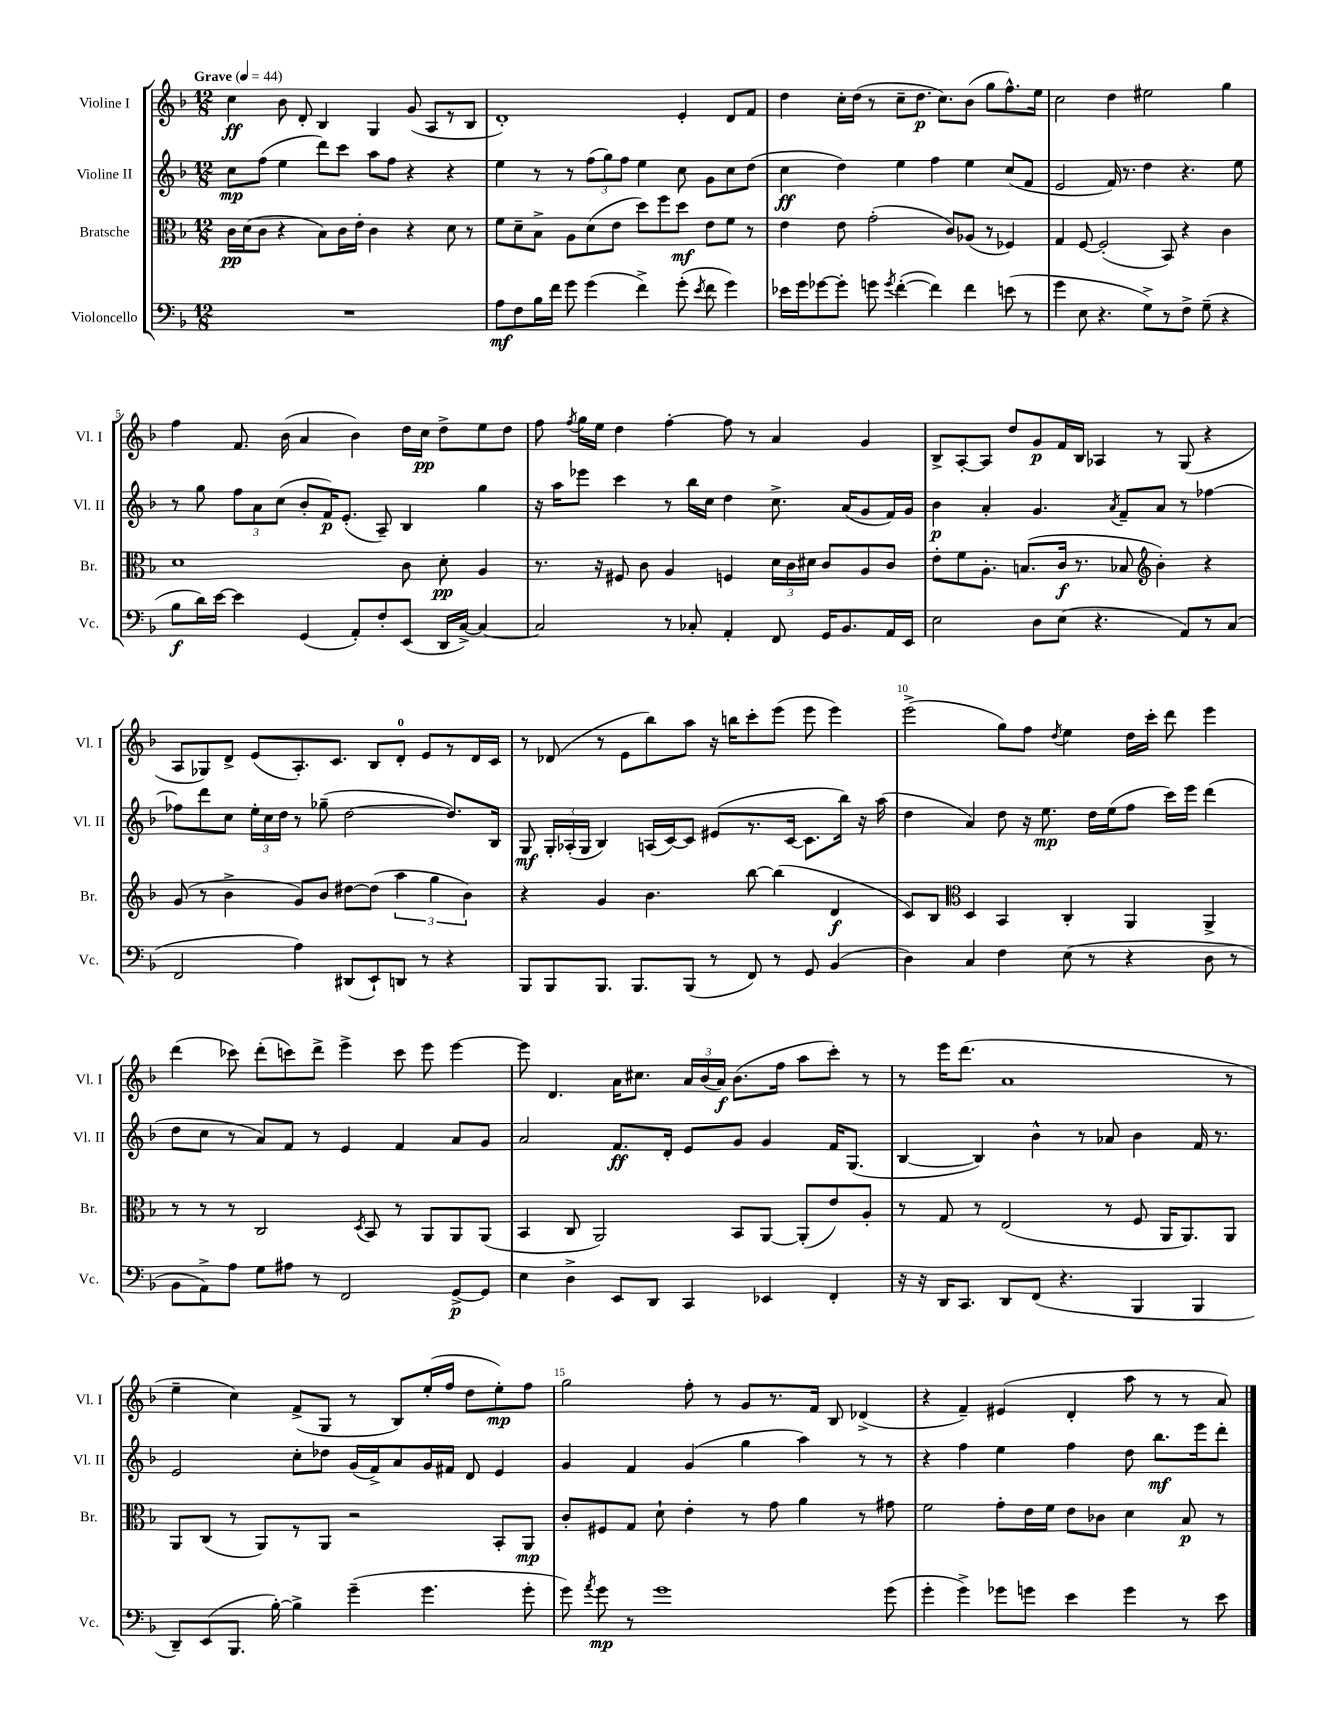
<<
\new StaffGroup <<
\new Staff = "s0" \with { instrumentName = "Violine I" shortInstrumentName = "Vl. I" } {
    \clef treble \key f \major \numericTimeSignature \time 12/8 \tempo "Grave" 4 = 44
    \autoBeamOff c''4\ff bes'8 d'8-. bes4 g4 g'8( a8[ r8 bes8] |
    d'1-.) e'4-. d'8[ f'8] |
    d''4 c''16[-. d''16]( r8 c''8[-- d''8.]\p c''8.[) bes'8]( g''8[ f''8.-^) e''16] |
    c''2 d''4 eis''2 g''4 |
    f''4 f'8. bes'16( a'4 bes'4) d''16[ c''16]\pp d''8[-> e''8 d''8] |
    f''8 \acciaccatura { f''8 } g''16[ e''16] d''4 f''4~-. f''8 r8 a'4 g'4 |
    bes8[-> a8~-. a8] d''8[ g'8\p f'16 bes16] aes4 r8 g8( r4 |
    a8[ ges8) d'8]-> e'8[( a8.-.) c'8.] bes8[ d'8]-0-. e'8[ r8 d'16 c'16] |
    r8 des'8( r8 e'8[ bes''8) a''8] r16 b''16[ c'''8-. e'''8]( e'''8 e'''4) |
    e'''2->( g''8[) f''8] \acciaccatura { d''8 } e''4 d''16[ c'''16]-. d'''8 e'''4 |
    d'''4( ces'''8) d'''8[-.( c'''8) d'''8]-> e'''4-> c'''8 e'''8 e'''4~ |
    e'''8 d'4. a'16[ cis''8.] \tuplet 3/2 { a'16[ bes'16( a'16]\f) } bes'8.[( f''16] a''8[ c'''8]-.) r8 |
    r8 e'''16[ d'''8.]( a'1 r8 |
    e''4-- c''4) f'8[->( g8] r8 bes8[) e''16-.( f''16] d''8[ e''8-.\mp) f''8] |
    g''2 f''8-. r8 g'8[ r8. f'16] bes8 des'4->( |
    r4 f'4--) eis'4( d'4-. a''8 r8 r8 a'8) \bar "|." |
}
\new Staff = "s1" \with { instrumentName = "Violine II" shortInstrumentName = "Vl. II" } {
    \clef treble \key f \major \numericTimeSignature \time 12/8
    \autoBeamOff c''8[\mp f''8]( e''4 d'''8[) c'''8] a''8[ f''8] r4 r4 |
    e''4 r8 r8 \tuplet 3/2 { f''8[( g''8) f''8] } e''4 c''8 g'8[ c''8 d''8]( |
    c''4\ff d''4) e''4 f''4 e''4 c''8[( f'8] |
    e'2 f'16) r8. d''4 r4. e''8 |
    r8 g''8 \tuplet 3/2 { f''8[ a'8 c''8]( } bes'8[-. f'16\p) e'8.]-.( a8--) bes4 g''4 |
    r16 a''16[ ees'''8] c'''4 r8 bes''16[ c''16] d''4 c''8.-> a'16[( g'8 f'16) g'16] |
    bes'4\p a'4-. g'4. \acciaccatura { a'8 } f'8[-- a'8] r8 fes''4~ |
    fes''8[ d'''8 c''8] \tuplet 3/2 { e''16[-. c''16 d''16] } r8 ges''8--( d''2~ d''8.[) bes16] |
    g8\mf \tuplet 3/2 { g16[-. aes16-.( g16] } bes4) a16[( c'16~) c'8] eis'8[( r8. c'16]~ c'8.[ bes''16]) r16 a''16( |
    d''4 a'4) d''8 r16 e''8.\mp d''16[ e''16( f''8] c'''16[) e'''16] d'''4( |
    d''8[ c''8] r8 a'8[) f'8] r8 e'4 f'4 a'8[ g'8] |
    a'2 f'8.[\ff d'16]-. e'8[ g'8] g'4 f'16[ g8.]( |
    bes4~ bes4) bes'4-^ r8 aes'8 bes'4 f'16 r8. |
    e'2 c''8[-. des''8] g'16[( f'16->) a'8 g'16 fis'16] d'8 e'4 |
    g'4 f'4 g'4( g''4 a''4) r8 r8 |
    r4 f''4 e''4 f''4 d''8 bes''8.[\mf e'''16 d'''8]-. \bar "|." |
}
\new Staff = "s2" \with { instrumentName = "Bratsche" shortInstrumentName = "Br." } {
    \clef alto \key f \major \numericTimeSignature \time 12/8
    \autoBeamOff c'16[\pp d'16( c'8] r4 bes8[) c'16 e'16]-. c'4 r4 d'8 r8 |
    f'8[ d'8-- bes8]-> a8[ d'8( e'8] d''8[) f''8 d''8]\mf e'8[ f'8] r8 |
    e'4 e'8 g'2-.( c'8[) aes8]( r8 fes4) |
    g4 f8~ f2-.( bes,8) r4 c'4 |
    d'1 c'8 d'8-.\pp a4 |
    r8. r16 fis8 c'8 a4 f4 \tuplet 3/2 { d'16[ c'16 dis'16] } c'8[ a8 c'8] |
    e'8[-. f'8 a8.]-. b8.[( c'16]\f r8. bes8 \clef treble bes'4-.) r4 |
    g'8( r8 bes'4-> g'8[) bes'8] dis''8[~ dis''8]( \tuplet 3/2 { a''4 g''4 bes'4) } |
    r4 g'4 bes'4. bes''8~ bes''4( d'4\f |
    c'8[) bes8] \clef alto d4 bes,4 c4-. a,4 a,4-> |
    r8 r8 r8 c2 \acciaccatura { d8 } bes,8 r8 a,8[ a,8 a,8]( |
    bes,4 c8 a,2) bes,8[ a,8]~ a,8[-.( e'8) a8]-. |
    r8 g8 r8 e2( r8 f8 a,16[ a,8.) a,8] |
    a,8[ c8]( r8 a,8[) r8 a,8] r2 bes,8[-. a,8]\mp |
    c'8[-. fis8 g8] d'8-! e'4-. r8 g'8 a'4 r8 gis'8 |
    f'2 g'8[-. e'16 f'16] e'8[ ces'8] d'4 bes8\p r8 \bar "|." |
}
\new Staff = "s3" \with { instrumentName = "Violoncello" shortInstrumentName = "Vc." } {
    \clef bass \key f \major \numericTimeSignature \time 12/8
    \autoBeamOff R1. |
    a8[\mf f8 bes16 f'16] g'8 g'4( f'4->) g'8-.( \acciaccatura { e'8 } f'8 g'4) |
    ees'16[ g'16 ges'8~ ges'8]-. g'8 \acciaccatura { g'8 } f'4~-.( f'4) f'4 e'8( r8 |
    g'4 e8 r4. g8[->) r8 f8]-> g8--( r4 |
    bes8[\f d'16) e'16]~ e'4 g,4( a,8[-.) f8-. e,8]( d,16[ c16]~->) c4~ |
    c2 r8 ces8-. a,4-. f,8 g,16[ bes,8. a,16 e,16] |
    e2 d8[ e8]( r4. a,8[) r8 c8]( |
    f,2 a4) dis,8[( e,8-!) d,8] r8 r4 |
    bes,,8[ bes,,8 bes,,8.] bes,,8.[ bes,,8]( r8 f,8) r8 g,8 bes,4( |
    d4) c4 f4 e8( r8 r4 d8 r8 |
    bes,8[ a,8->) a8] g8[ ais8] r8 f,2 g,8[~->\p g,8] |
    e4 d4-> e,8[ d,8] c,4 ees,4 f,4-. |
    r16 r16 d,16[ c,8.] d,8[ f,8]( r4. bes,,4 bes,,4 |
    d,8[--) e,8( bes,,8.] bes16~-.) bes4-> g'4--( g'4. g'8-. |
    g'8) \acciaccatura { a'8 } g'8\mp r8 g'1 g'8( |
    g'4-. g'4->) ges'8[ g'8] e'4 g'4 r8 e'8 \bar "|." |
}
>>
>>
\layout { \context { \Score \override BarNumber.break-visibility = ##(#f #t #t) barNumberVisibility = #(every-nth-bar-number-visible 5) } }
